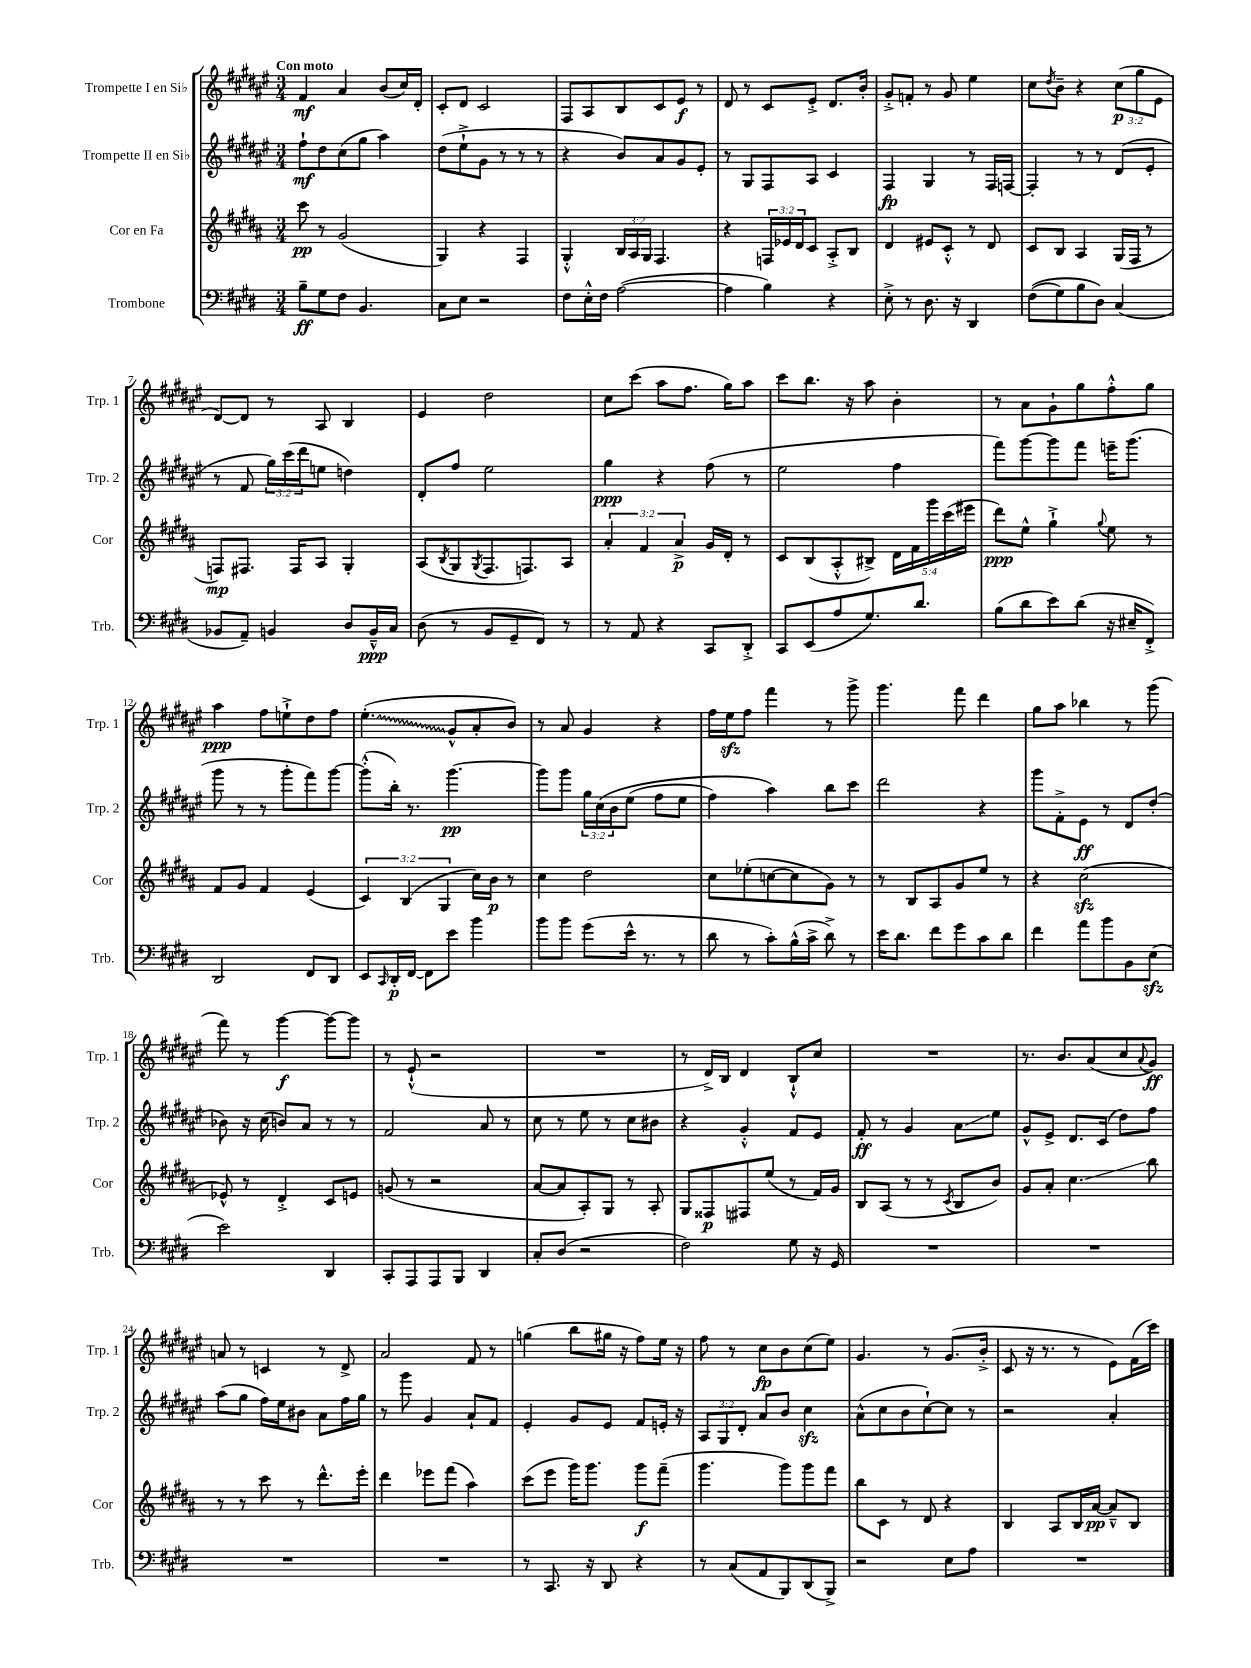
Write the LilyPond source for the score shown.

<<
\new StaffGroup <<
\new Staff = "s0" \with { instrumentName = "Trompette I en Sib" shortInstrumentName = "Trp. 1" } {
    \clef treble \key fis \major \numericTimeSignature \time 3/4 \override Staff.TupletNumber.text = #tuplet-number::calc-fraction-text \tempo "Con moto"
    fis'4\mf ais'4 b'8( cis''16) dis'16-. |
    cis'8-. dis'8 cis'2 |
    fis8 ais8 b8 cis'8 eis'8\f r8 |
    dis'8 r8 cis'8 eis'8-.-> dis'8. b'16-. |
    gis'8-.-> f'8-. r8 gis'8 eis''4 |
    cis''8 \acciaccatura { dis''8 } b'8-- r4 \tuplet 3/2 { cis''8\p( gis''8 eis'8 } |
    dis'8~) dis'8 r8 ais8 b4 |
    eis'4 dis''2 |
    cis''8 cis'''8( ais''8 fis''8. gis''16) ais''8 |
    cis'''8 b''8. r16 ais''8 b'4-. |
    r8 ais'8 gis'8-! gis''8 fis''8-.-^ gis''8 |
    ais''4\ppp fis''8 e''8-!-> dis''8 fis''8 |
    \once \override Glissando.style = #'zigzag eis''4.-.\glissando( gis'8-^ ais'8-. b'8) |
    r8 ais'8 gis'4 r4 |
    fis''16 eis''16\sfz fis''8 fis'''4 r8 gis'''8-> |
    gis'''4. fis'''8 dis'''4 |
    gis''8 ais''8 bes''4 r8 gis'''8( |
    fis'''8) r8 gis'''4~\f gis'''8~ gis'''8 |
    r8 eis'8-!-^( r2 |
    R2. |
    r8 dis'16->) b16 dis'4 b8-!-^ cis''8 |
    R2. |
    r8. b'8. ais'8( cis''8 \appoggiatura { ais'8 } gis'8\ff) |
    a'8 r8 c'4 r8 dis'8-> |
    ais'2 fis'8 r8 |
    g''4( b''8 gis''16 r16 fis''8) eis''16 r16 |
    fis''8 r8 cis''8\fp b'8 cis''8( eis''8) |
    gis'4. r8 gis'8.( b'16-.-> |
    cis'8 r16 r8. r8 eis'8) fis'16( cis'''16) \bar "|." |
}
\new Staff = "s1" \with { instrumentName = "Trompette II en Sib" shortInstrumentName = "Trp. 2" } {
    \clef treble \key fis \major \numericTimeSignature \time 3/4 \override Staff.TupletNumber.text = #tuplet-number::calc-fraction-text
    fis''8-!\mf dis''8 cis''8( gis''8 ais''4) |
    dis''8( eis''8-!-> gis'8 r8 r8 r8 |
    r4 b'8) ais'8 gis'8 eis'8-. |
    r8 gis8 fis8 ais8 cis'4 |
    fis4\fp gis4 r8 fis16 f16~ |
    f4-. r8 r8 dis'8( eis'8-. |
    r8 fis'8 \tuplet 3/2 { gis''16) cis'''16( dis'''16 } e''8 d''4) |
    dis'8-. fis''8 eis''2 |
    gis''4\ppp r4 fis''8( r8 |
    eis''2 fis''4 |
    fis'''8) gis'''8~ gis'''8 fis'''8 e'''16-- gis'''8.( |
    gis'''8 r8 r8 gis'''8-. fis'''8) gis'''8~ |
    gis'''8-.-^( b''16-.) r8. gis'''4.~\pp |
    gis'''8 gis'''8 \tuplet 3/2 { gis''16 cis''16\( b'16 } eis''8( fis''8 eis''8 |
    fis''4) ais''4\) b''8 cis'''8 |
    dis'''2 r4 |
    gis'''8 fis'8-.-> eis'8\ff r8 dis'8 dis''8-.( |
    bes'8) r16 cis''16( b'8) ais'8 r8 r8 |
    fis'2 ais'8 r8 |
    cis''8 r8 eis''8 r8 cis''8 bis'8 |
    r4 gis'4-.-^ fis'8 eis'8 |
    fis'8-.\ff r8 gis'4 ais'8\glissando eis''8 |
    gis'8-^ eis'8-> dis'8. cis'16( dis''8) fis''8 |
    ais''8( gis''8 fis''16) eis''16 bis'8 ais'8 fis''16 gis''16 |
    r8 gis'''8 gis'4 ais'8-! fis'8 |
    eis'4-. gis'8 eis'8 fis'8 e'16-. r16 |
    \tuplet 3/2 { ais8 gis8 dis'8-. } ais'8 b'8 cis''4\sfz |
    ais'8-^( cis''8 b'8 cis''8~-!) cis''8 r8 |
    r2 ais'4-. \bar "|." |
}
\new Staff = "s2" \with { instrumentName = "Cor en Fa" shortInstrumentName = "Cor" } {
    \clef treble \key b \major \numericTimeSignature \time 3/4 \override Staff.TupletNumber.text = #tuplet-number::calc-fraction-text
    cis'''8\pp r8 gis'2( |
    gis4) r4 fis4 |
    gis4-.-^ \tuplet 3/2 { b16 ais16 gis16 } fis4. |
    r4 \tuplet 3/2 { f16 ees'16 dis'16 } cis'8 ais8-.-> b8 |
    dis'4 eis'8 cis'8-.-^ r8 dis'8 |
    cis'8 b8 ais4 gis16( fis16 r8 |
    f8\mp) fis8. fis16 ais8 gis4-. |
    ais8( \acciaccatura { b8 } gis8 \acciaccatura { gis8 } fis8. f8.) ais8 |
    \tuplet 3/2 { ais'4-. fis'4 ais'4->\p } gis'16 dis'16-. r8 |
    cis'8 b8( ais8-.-^ bis8->) \tuplet 5/4 { dis'16 fis'16 gis'''16 cis'''16( eis'''16 } |
    dis'''8\ppp) e''8-^ gis''4-!-> \appoggiatura { gis''8 } e''8 r8 |
    fis'8 gis'8 fis'4 e'4( |
    \tuplet 3/2 { cis'4) b4( gis4 } cis''16) b'16\p r8 |
    cis''4 dis''2 |
    cis''8 ees''8-.( c''8~ c''8 gis'8) r8 |
    r8 b8 ais8 gis'8 e''8 r8 |
    r4 cis''2\sfz( |
    ees'8-^) r8 dis'4-.-> cis'8 e'8 |
    g'8( r8 r2 |
    ais'8~ ais'8 ais8-.) gis8 r8 ais8-. |
    gis8 fisis8\p fis8 e''8( r8 fis'16) gis'16 |
    b8 ais8( r8 r8 \acciaccatura { cis'8 } b8 b'8) |
    gis'8 ais'8-. cis''4.\glissando b''8 |
    r8 r8 cis'''8 r8 dis'''8.-^ e'''16-. |
    dis'''4 ees'''8 fis'''8( ais''4) |
    cis'''8( e'''8 gis'''16) gis'''8. gis'''8\f fis'''8--( |
    gis'''4. gis'''8) gis'''8 fis'''8 |
    b''8 cis'8 r8 dis'8 r4 |
    b4 ais8 b16 ais'16~\pp ais'8---^ b8 \bar "|." |
}
\new Staff = "s3" \with { instrumentName = "Trombone" shortInstrumentName = "Trb." } {
    \clef bass \key e \major \numericTimeSignature \time 3/4
    b8--\ff gis8 fis8 b,4. |
    cis8 e8 r2 |
    fis8 e16-.-^ fis16 a2~( |
    a4 b4) r4 |
    e8-.-> r8 dis8. r16 dis,4 |
    fis8(\( gis8) b8 dis8\) cis4( |
    bes,8 a,8--) b,4 dis8 b,16---^\ppp cis16 |
    dis8( r8 b,8 gis,8-- fis,8) r8 |
    r8 a,8 r4 cis,8 dis,8-.-> |
    cis,8 e,8( a8 gis8.) dis'8. |
    b8( dis'8 e'8) dis'8( r16 eis16-- fis,8-.->) |
    dis,2 fis,8 dis,8 |
    e,8 \grace { cis,16 } dis,16-.\p fis,16~ fis,8 e'8 b'4 |
    b'8 b'8 gis'8( e'16-^ r8. r8 |
    dis'8 r8 cis'8-.) b16-^( cis'16-> dis'8->) r8 |
    e'16 dis'8. fis'8 gis'8 cis'8 dis'8 |
    fis'4 a'8 b'8 b,8 e8\sfz( |
    e'2) dis,4 |
    cis,8-. a,,8 a,,8 b,,8 dis,4 |
    cis8-. dis8( r2 |
    fis2) gis8 r16 gis,16 |
    R2. |
    R2. |
    R2. |
    R2. |
    r8 cis,8. r16 dis,8 r4 |
    r8 cis8( a,8 b,,8) dis,8( b,,8->) |
    r2 e8 a8 |
    R2. \bar "|." |
}
>>
>>
